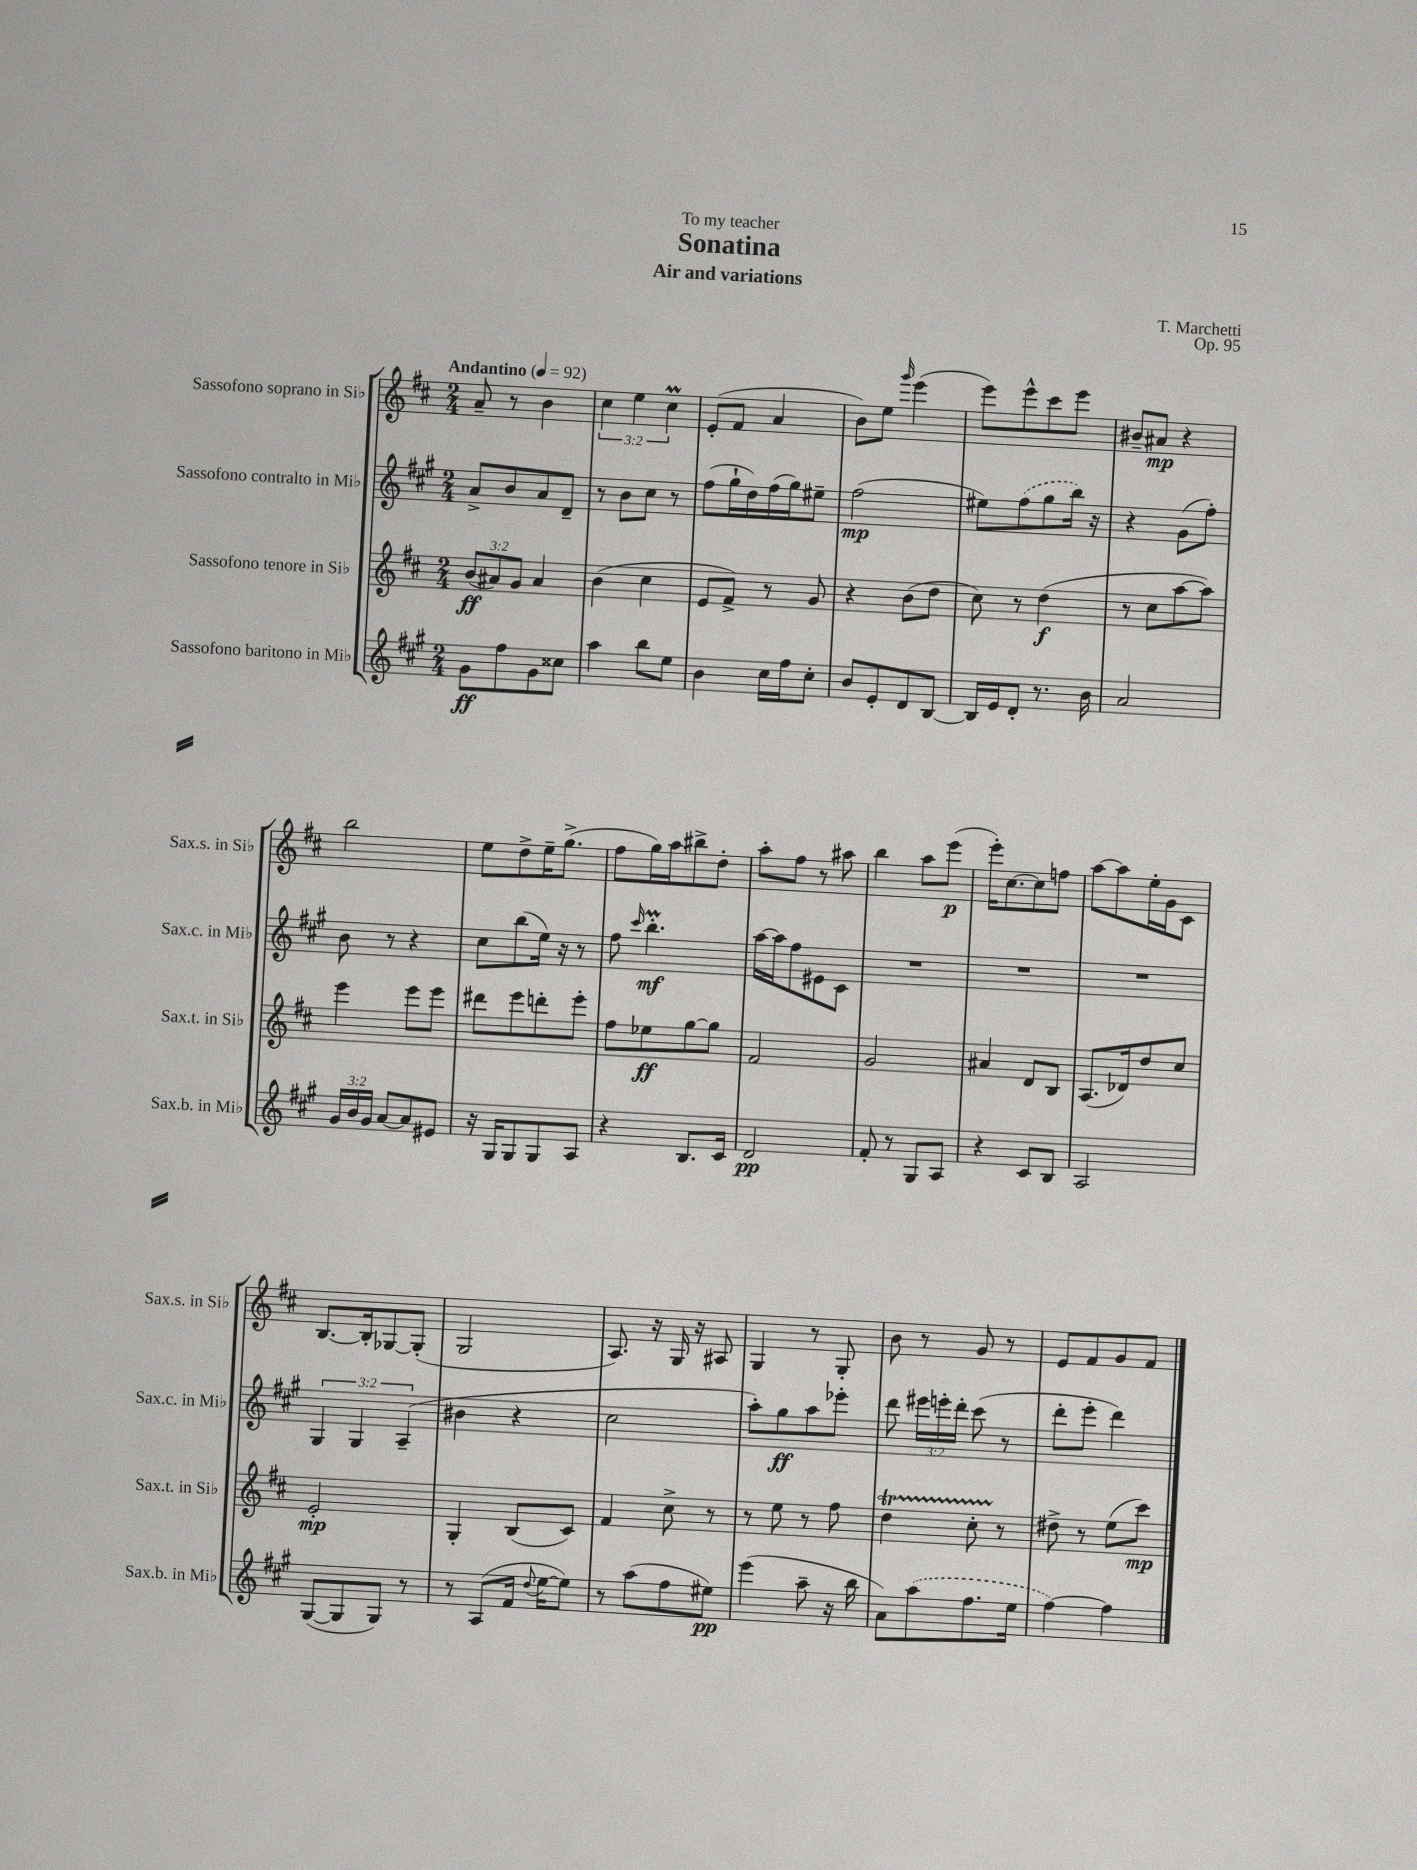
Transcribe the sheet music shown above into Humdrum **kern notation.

**kern	**kern	**kern	**kern
*staff4	*staff3	*staff2	*staff1
*clefG2	*clefG2	*clefG2	*clefG2
*k[f#c#g#]	*k[f#c#]	*k[f#c#g#]	*k[f#c#]
*M2/4	*M2/4	*M2/4	*M2/4
*MM92	*MM92	*MM92	*MM92
8g#	(12b	8a^	8a~
.	12a#)	.	.
8ff#	.	8b	8r
.	12g	.	.
8g#	4a#	8a	4b
8cc##	.	8d~	.
=	=	=	=
4aa	(4b	8r	6cc#
.	.	8b	.
.	.	.	6ee
8bb	4cc#	8cc#	.
.	.	.	6cc#
8ee	.	8r	.
=	=	=	=
4b	8e	(8ff#	(8e'
.	8f#^)	16gg#`	8f#
.	.	16dd)	.
16cc#	8r	(16ff#	4a
16ff#	.	16gg#)	.
8cc#'	8g	8ee#~	.
=	=	=	=
8b	4r	(2ff#	8b)
8e'	.	.	8ee
.	.	.	16qqggg
8d	(8b	.	(4eee
[8B	8dd	.	.
=	=	=	=
16B]	8cc#)	8ee#)	8eee)
16e	.	.	.
8d'	8r	(8ff#	8eee^^
8.r	(4dd	8gg#	8ccc#
.	.	16bb)	8eee
16b	.	16r	.
=	=	=	=
2a	8r	4r	8b#~
.	8cc#	.	8a#
.	[8aa	(8g#	4r
.	8aa])	8ff#')	.
=	=	=	=
24g#	4eee	8b	2bb
24b	.	.	.
24g#	.	.	.
[8a	.	8r	.
8a]	8eee	4r	.
8e#	8eee	.	.
=	=	=	=
16r	8ddd#	8cc#	8ee
16G#	.	.	.
8G#	8eee	(8bb	8dd^
8G#	8ddd'	16ee)	16ee~
.	.	16r	(8.gg^
8A	8eee'	8r	.
=	=	=	=
4r	8ff#	8ff#	8ff#
.	.	16qqccc#	.
.	8ee-	4.bb'	16gg)
.	.	.	16aa
8.B	[8gg	.	8bb#^
.	8gg]	.	8dd'
16c#	.	.	.
=	=	=	=
2d	2f#	[16aa	8aa'
.	.	16aa]	.
.	.	8ff#	8ff#
.	.	8e#	8r
.	.	8c#	8aa#
=	=	=	=
8f#'	2g	2r	4bb
8r	.	.	.
8G#	.	.	8aa
8A	.	.	(8eee
=	=	=	=
4r	4a#	2r	16eee')
.	.	.	[8.cc#
8c#	8d	.	8cc#]
8B	8B	.	8ff
=	=	=	=
2A	(8.A	2r	[8aa
.	.	.	8aa]
.	16d-)	.	.
.	8dd	.	16ee'
.	.	.	16g
.	8cc#	.	8c#
=	=	=	=
([8G#	2e'	6G#	[8.B
8G#]	.	.	.
.	.	6G#	.
.	.	.	16B']
8G#)	.	.	[8G-
.	.	(6A~	.
8r	.	.	(8G-']
=	=	=	=
8r	4G'	4b#	2G
(8A	.	.	.
16f#	(8B	4r	.
8qqdd	.	.	.
[16ee	.	.	.
8ee])	8c#)	.	.
=	=	=	=
8r	4f#	2cc#	8.A)
(8aa	.	.	.
.	.	.	16r
8ff#	8cc#^	.	16G
.	.	.	16r
8ee#)	8r	.	8A#
=	=	=	=
(4eee	8r	8aa')	4G
.	8ee	8gg#	.
8aa~	8r	8aa	8r
16r	8ff#	8eee-'	8G'
16bb	.	.	.
=	=	=	=
8a)	4dd	8ddd	8b
(8aa	.	24eee#	8r
.	.	24eee'	.
.	.	24ddd'	.
8.ff#	8cc#'	(8ccc#	8g
.	8r	8r	8r
16ee	.	.	.
=	=	=	=
[4ff#)	8dd#^	8ddd'	8e
.	8r	8eee'	8f#
4ff#]	(8ee	4ddd)	8g
.	8ccc#)	.	8f#
==	==	==	==
*-	*-	*-	*-
